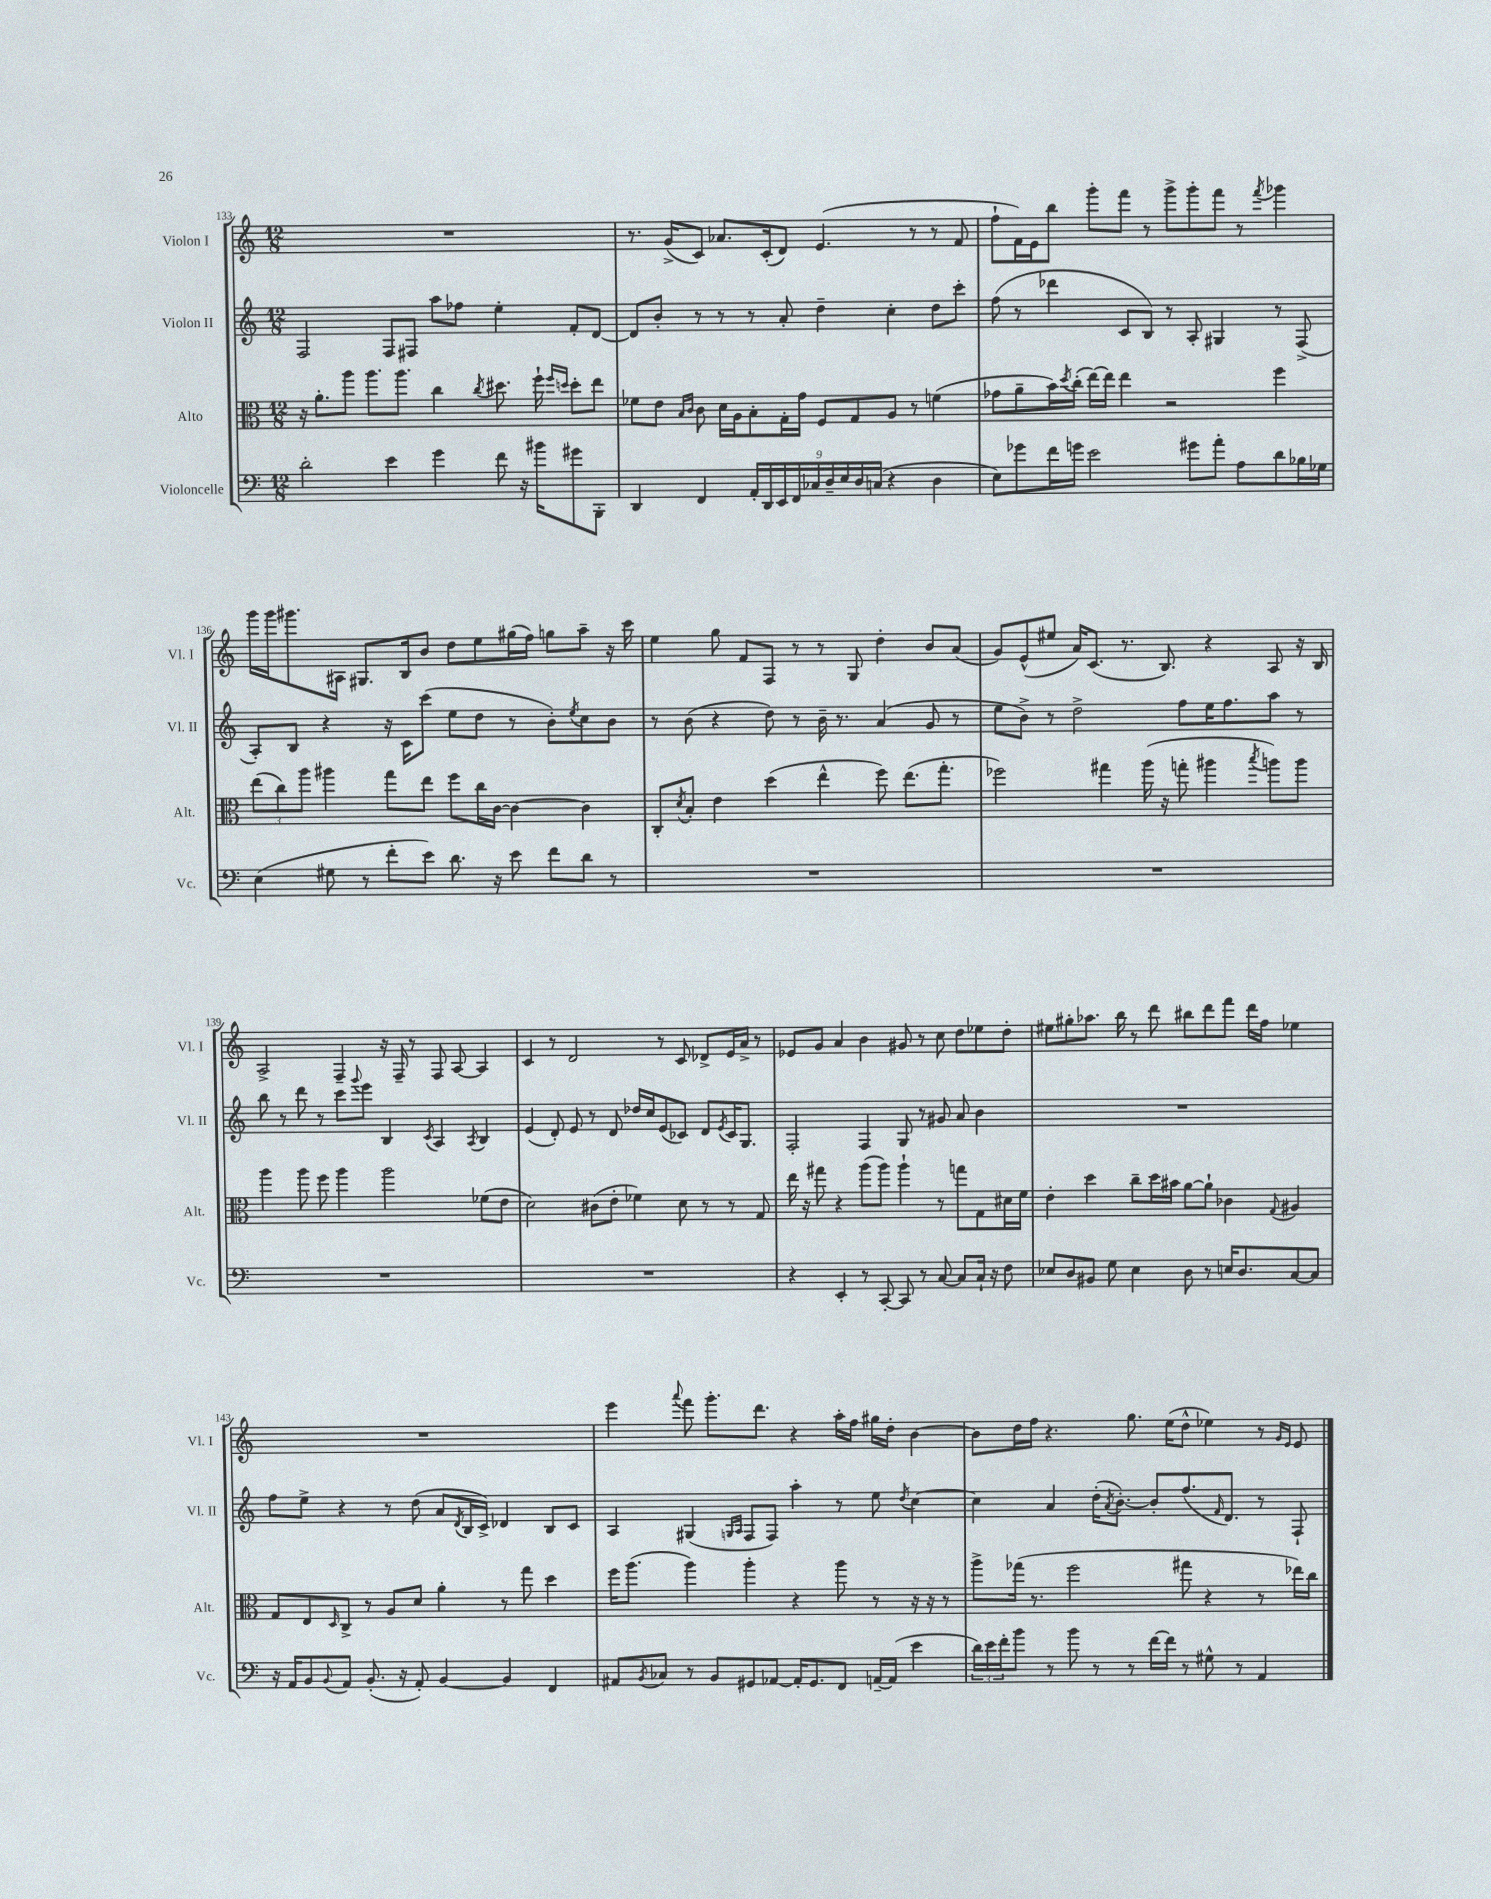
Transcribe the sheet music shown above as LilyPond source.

<<
\new StaffGroup <<
\new Staff = "s0" \with { instrumentName = "Violon I" shortInstrumentName = "Vl. I" } {
    \clef treble \key c \major \numericTimeSignature \time 12/8
    R1. |
    r8. g'16->( c'8) aes'8. c'16-.( d'8) e'4.( r8 r8 f'8 |
    f''8-! f'16) e'16 b''8 g'''8-. f'''8 r8 g'''8-> g'''8-. f'''8 r8 \acciaccatura { f'''8 } ges'''4 |
    g'''16 g'''16 gis'''8. ais16 gis8. b16 b'8 d''8 e''8 gis''16( f''16) g''8 a''8-- r16 c'''16 |
    e''4 g''8 f'8 f8 r8 r8 g8 d''4-. b'8 a'8( |
    g'8) e'8-^( eis''8 a'16) c'8.( r8. b8.) r4 a8 r16 b16 |
    a2-> f4-- r16 f16-- r8 f8 a8~ a4 |
    c'4 r8 d'2 r8 c'8 des'8-> e'16 a'16-> r8 |
    ees'8 g'8 a'4 b'4 gis'8 r8 c''8 d''8 ees''8 d''8-. |
    eis''8 gis''8-. aes''8. b''16 r8 d'''8 bis''8 d'''8 f'''8 d'''16 f''16 ees''4 |
    R1. |
    e'''4 \appoggiatura { a'''8 } f'''8 g'''8.-. d'''8. r4 a''16-. f''16 gis''16 d''16-. b'4~ |
    b'8 d''16 f''16 r4. g''8. e''16( d''8-^ ees''4) r8 \grace { g'16 e'16 } e'8 \bar "|." |
}
\new Staff = "s1" \with { instrumentName = "Violon II" shortInstrumentName = "Vl. II" } {
    \clef treble \key c \major \numericTimeSignature \time 12/8
    f2 f8 fis8 a''8 fes''8 e''4-. f'8-. d'8~ |
    d'8 b'8-. r8 r8 r8 a'8-. d''4-- c''4-. d''8 c'''8-. |
    f''8( r8 des'''4 c'8 b8) r8 a8-. gis4 r8 f8->( |
    a8-.) b8 r4 r16 c'16 c'''8( e''8 d''8 r8 b'8-.) \acciaccatura { e''8 } c''8 b'8 |
    r8 b'8( r4 d''8) r8 b'16-- r8. a'4( g'8 r8 |
    e''8 b'8->) r8 d''2-> f''8 e''16 f''8. a''8 r8 |
    b''8 r8 d'''8 r8 c'''8 \appoggiatura { g'''8 } e'''8 b4 \acciaccatura { c'8 } a4 \acciaccatura { a8 } b4 |
    e'4( d'8-.) e'8 r8 d'8 des''16 c''16 e'8( ces'8) d'8 \acciaccatura { e'8 } ces'16 g8. |
    f2-. f4 g8 r8 gis'8 a'8 b'4 |
    R1. |
    f''8 e''8-> r4 r8 d''8( a'8 \acciaccatura { d'8 } b16 c'16->) des'4 b8 c'8 |
    a4 gis4( \grace { g16 a16 } f8 f8) a''4-. r8 e''8 \acciaccatura { d''8 } c''4~ |
    c''4 a'4 d''16-.( \acciaccatura { a'8 } b'8.~-.) b'8-. f''8.( \grace { f'16 } d'8.) r8 f8-! \bar "|." |
}
\new Staff = "s2" \with { instrumentName = "Alto" shortInstrumentName = "Alt." } {
    \clef alto \key c \major \numericTimeSignature \time 12/8
    r16 a'8.-. a''8 a''8. a''8. c''4 \acciaccatura { c''8 } dis''8. f''16-! \grace { f''16 d''16 } d''8-. e''8 |
    fes'8 e'8 \grace { b16 c'16 } c'8 d'16 a16 b8-. g16-. g'16 f8 g8 a8 r8 f'4( |
    ges'8 a'8-- b'16) \acciaccatura { d''8 } c''16-.( e''16~) e''16 e''4 r2 f''4 |
    \tuplet 3/2 { e''8( c''8) a''8 } ais''4 g''8 e''8 f''8 c''16 c'16~ c'4~ c'4 |
    c8-. \acciaccatura { d'8 } b8-. e'4 d''4( e''4-^ f''8) e''8.( g''8.-. |
    fes''2) gis''4 a''16( r16 g''8-. ais''4 \acciaccatura { b''8 } a''8) a''8 |
    a''4 a''8 f''8 a''4 a''2 fes'8( e'8 |
    d'2) cis'8( e'8-. fes'4) d'8 r8 r8 g8 |
    e''16 r16 gis''8 r4 a''8( a''8) a''4-! r8 g''8 g8 dis'16 f'16 |
    e'4-. d''4 c''8-- d''16 bis'16 a'8~ a'8-! ces'4 \appoggiatura { g8 } ais4 |
    g8 e8 \grace { d16 } c8-> r8 a8 d'8 a'4-. r8 g''8 d''4 |
    f''16 a''8.( a''4) a''4-. r4 a''8 r8 r16 r16 r8 |
    a''8-> ges''16( r8. f''2 gis''8 r4 r8 ees''16) c''16 \bar "|." |
}
\new Staff = "s3" \with { instrumentName = "Violoncelle" shortInstrumentName = "Vc." } {
    \clef bass \key c \major \numericTimeSignature \time 12/8
    d'2-. e'4 g'4 f'8 r16 bis'16 gis'8 b,,8-. |
    d,4 f,4 \tuplet 9/8 { a,16-. d,16 e,16 f,16 ces16 d16-- e16 d16 c16( } r4 d4 |
    e8) ges'8 f'16 g'16 e'2 gis'8 a'8-. a8 d'8 bes16 ges16 |
    e4( gis8 r8 f'8-. e'8) d'8. r16 e'8 f'8 d'8 r8 |
    R1. |
    R1. |
    R1. |
    R1. |
    r4 e,4-. r8 c,8~-. c,8 r8 c8~ c8 c16-! r16 f8 |
    ees8 d8 bis,8 g8 ees4 d8 r8 e16 d8. c8~ c8 |
    r16 a,16 b,8 \appoggiatura { b,8 } a,8 b,8.-.( r16 a,8-.) b,4~ b,4 f,4 |
    ais,8 \acciaccatura { b,8 } ces8 r8 b,8 gis,8 aes,8~ aes,16-. gis,8. f,8 a,16~-- a,16( e'4 |
    \tuplet 3/2 { d'16) e'16 f'16-. } b'8 r8 b'8 r8 r8 f'16~ f'16 r8 gis8-^ r8 a,4 \bar "|." |
}
>>
>>
\layout { \context { \Score currentBarNumber = #133 } }
